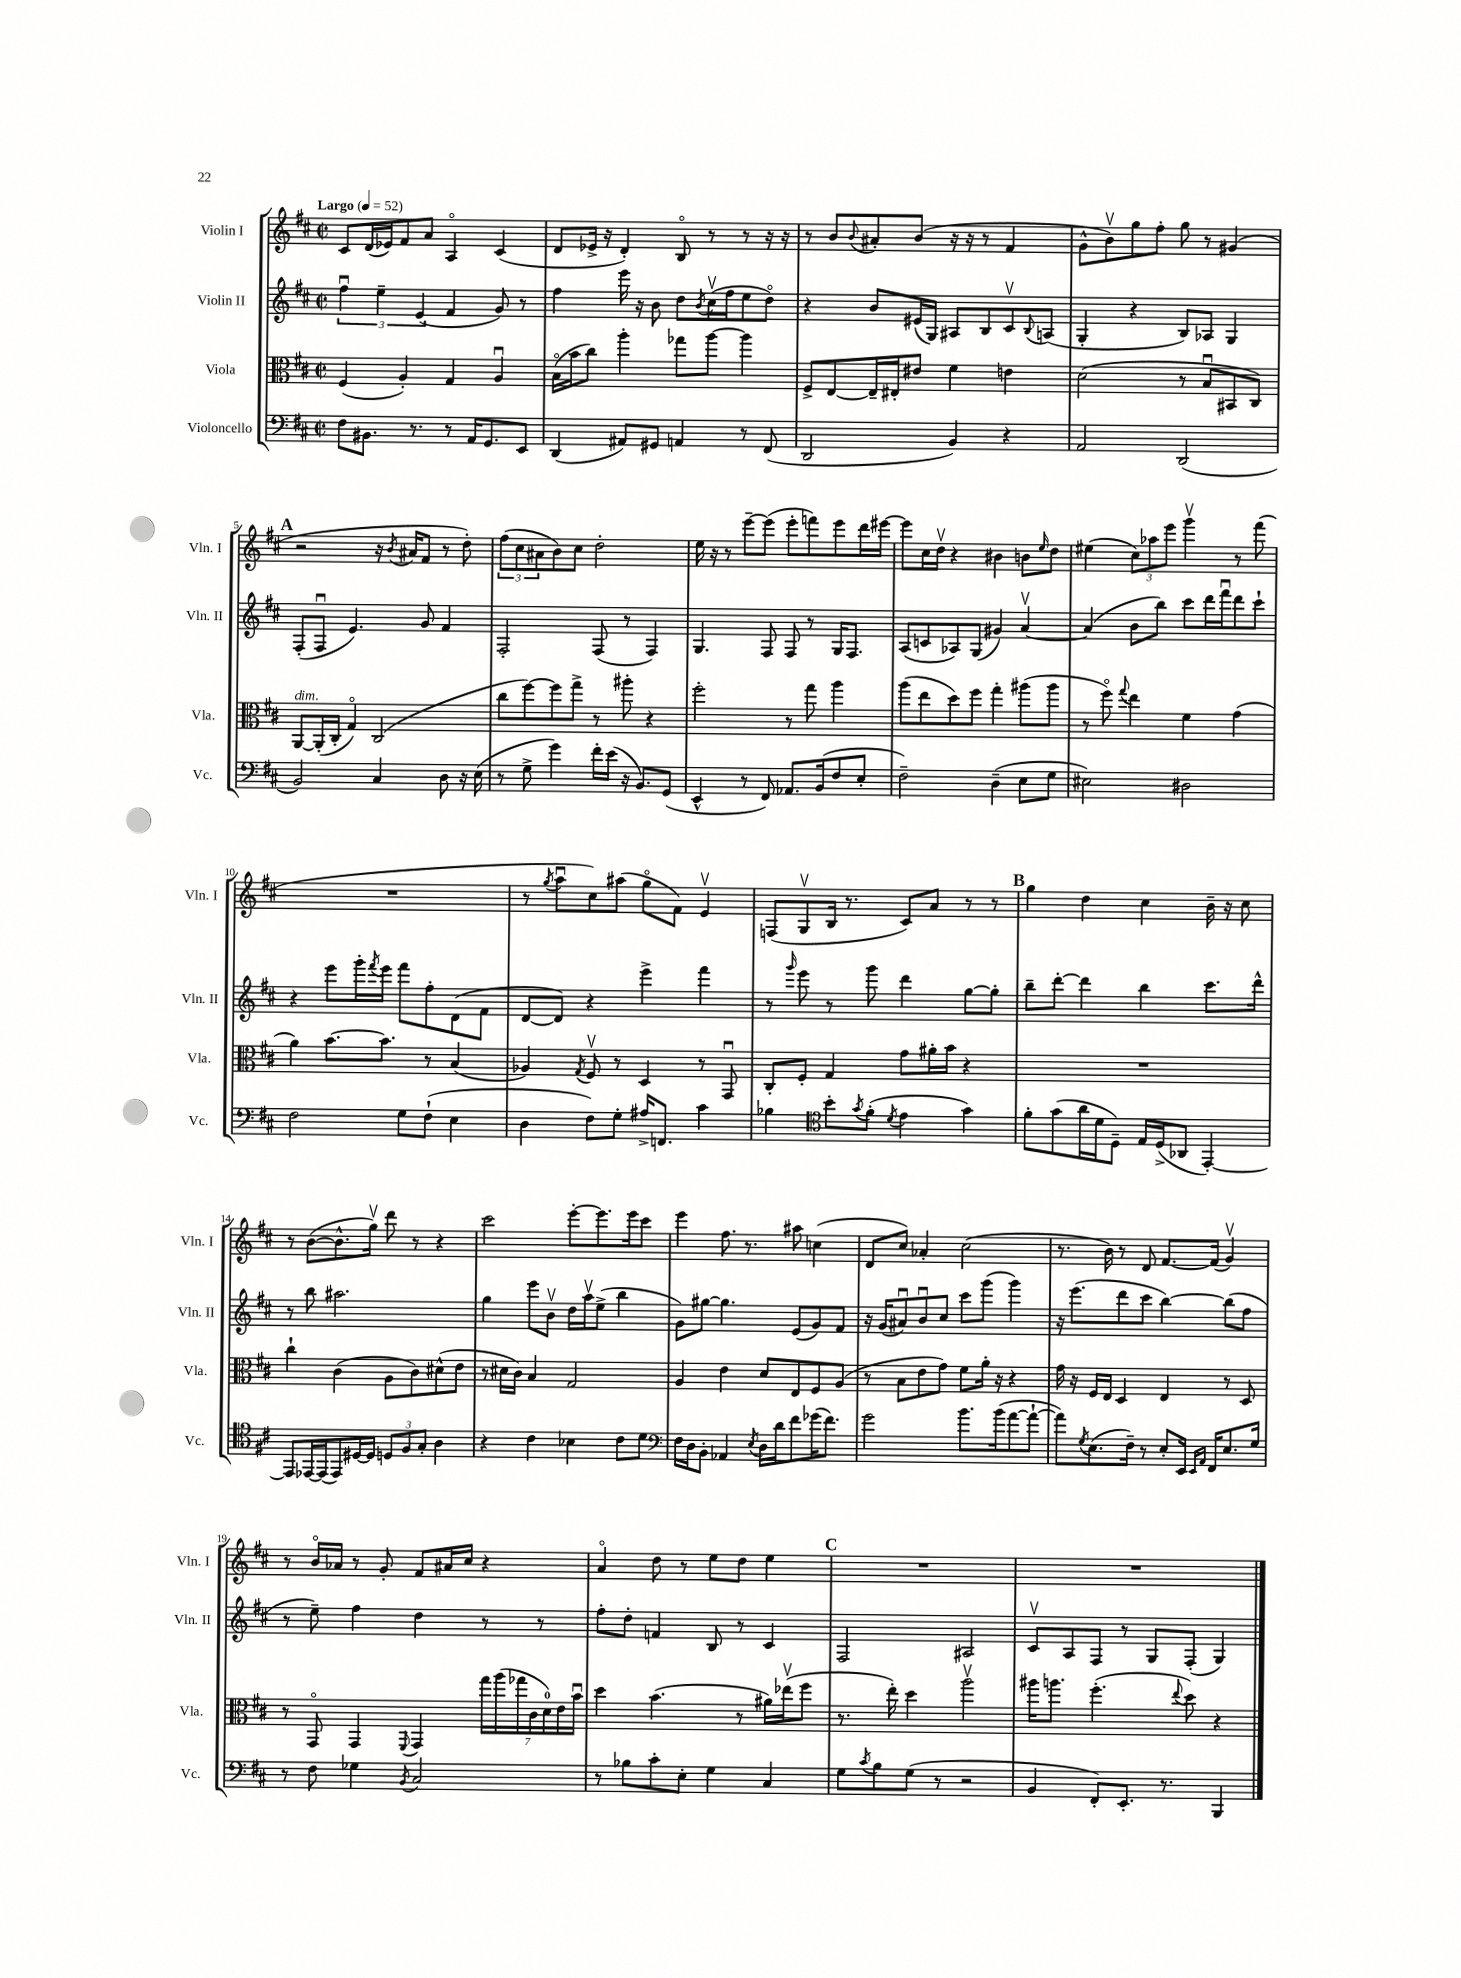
<<
\new StaffGroup <<
\new Staff = "s0" \with { instrumentName = "Violin I" shortInstrumentName = "Vln. I" } {
    \clef treble \key d \major \defaultTimeSignature \time 2/2 \tempo "Largo" 4 = 52
    cis'8 d'16( ees'16) fis'8 a'8 a4\flageolet cis'4( |
    d'8 ees'16-> r16 d'4-.) b8\flageolet r8 r8 r16 r16 |
    r8 b'8 \appoggiatura { b'8 } ais'8-. b'8( r16 r16 r8 fis'4 |
    g'8-^ b'8\upbow) g''8 fis''8-. g''8 r8 gis'4( |
    \mark \markup { \bold "A" } r2 r16 \acciaccatura { b'8 } ais'16 fis'8 r8 d''8-.) |
    \tuplet 3/2 { fis''8( cis''8 ais'8 } b'8) cis''8 d''2-. |
    e''16 r16 r8 e'''8~-- e'''8( e'''8-. f'''8) e'''8 d'''16 eis'''16~ |
    eis'''8 cis''16 d''16\upbow r4 bis'4 b'8 \grace { e''16 } d''8 |
    eis''4( \tuplet 3/2 { cis''8) aes''8 e'''8 } g'''4\upbow r8 fis'''8( |
    R1 |
    r8 \acciaccatura { g''8 } a''8\downbow cis''8) ais''8( g''8\flageolet fis'8) e'4\upbow |
    f8( g8\upbow b16 r8. cis'8) a'8 r8 r8 |
    \mark \markup { \bold "B" } g''4 d''4 cis''4 b'16-- r16 cis''8 |
    r8 b'8~( b'8.-^ g''16\upbow) d'''8 r8 r4 |
    cis'''2 e'''8~-. e'''8. e'''16 cis'''8 |
    e'''4 fis''8. r8. ais''8 c''4( |
    d'8 cis''8) aes'4-. cis''2( |
    r8. b'16) r8 d'8 fis'8.~ fis'16( g'4\upbow) |
    r8 b'16\flageolet aes'16 r8 g'8-. fis'8 ais'16 cis''16 r4 |
    a'4\flageolet d''8 r8 e''8 d''8 e''4 |
    \mark \markup { \bold "C" } R1 |
    R1 \bar "|." |
}
\new Staff = "s1" \with { instrumentName = "Violin II" shortInstrumentName = "Vln. II" } {
    \clef treble \key d \major \defaultTimeSignature \time 2/2
    \tuplet 3/2 { fis''4\downbow e''4-- e'4( } fis'4 g'8) r8 |
    fis''4 e'''16 r16 b'8 d''8 \acciaccatura { b'8 } cis''16\upbow( fis''16 e''8 d''8\flageolet) |
    r4 b'8 eis'16( g16) ais8 b8 cis'8\upbow \appoggiatura { b8 } a8( |
    g4-. r4 b8) aes8 g4 |
    \mark \markup { \bold "A" } fis8-.( fis8\downbow e'4.) g'8 fis'4 |
    fis2-. fis8( r8 fis4) |
    g4. fis8 fis8 r8 g16 fis8. |
    a8( c'8 aes8) g8( gis'4) a'4~\upbow |
    a'4( b'8 b''8) cis'''8 d'''16 fis'''16\downbow d'''8 cis'''8-! |
    r4 e'''8 g'''16-. \acciaccatura { fis'''8 } e'''16 fis'''8 fis''8-. d'8( fis'8 |
    d'8~ d'8) r4 e'''4-> fis'''4 |
    r8 \grace { g'''16 } e'''8 r8 g'''8 d'''4 g''8~ g''8-. |
    \mark \markup { \bold "B" } b''8-- d'''8~-. d'''4 b''4 cis'''8. d'''16-^ |
    r8 b''8 ais''2. |
    g''4 e'''8 b'8\upbow d''16 a''16\upbow e''8->( b''4 |
    g'8) gis''8~ gis''4. e'8( g'8) fis'8 |
    r16 g'16( ais'8\downbow) b'8\downbow cis''8 cis'''8 g'''8( g'''4) |
    r16 e'''8.( d'''8 cis'''8 b''4~) b''8( fis''8 |
    r8 e''8--) fis''4 d''4 r8 r8 |
    fis''8-. d''8-. f'4 b8 r8 cis'4 |
    \mark \markup { \bold "C" } fis2 ais2 |
    cis'8\upbow a8 fis8 r8 g8 fis8-.( g4) \bar "|." |
}
\new Staff = "s2" \with { instrumentName = "Viola" shortInstrumentName = "Vla." } {
    \clef alto \key d \major \defaultTimeSignature \time 2/2
    fis4( a4-.) g4 a4\downbow |
    b16\flageolet( b'16 cis''8) a''4-. ges''8 a''8~ a''4 |
    fis8-> e8~ e16-- eis16-. eis'8 fis'4 e'4 |
    d'2( r8 b8\downbow bis,8 cis8) |
    \mark \markup { \bold "A" } a,8~^\markup { \italic "dim." } a,16-.( cis16-. g4\flageolet) cis2( |
    cis''8 fis''8~) fis''8 g''8-> r8 ais''8-. r4 |
    fis''2-. r8 g''8 a''4 |
    a''8( e''8 d''8) fis''8 g''4-. ais''8( ais''8 |
    r8 fis''8\flageolet) \appoggiatura { g''8 } e''4 fis'4 g'4( |
    a'4) b'8.~ b'8. r8 b4( |
    aes4) \acciaccatura { g8 } fis8\upbow r8 d4 r8 g,8\downbow |
    cis8-. fis8-. g4 g'8 ais'16-. b'16 r4 |
    \mark \markup { \bold "B" } R1 |
    cis''4-! cis'4( a8 cis'8) dis'8-^( e'8 |
    r8 dis'16 cis'16) b4 g2 |
    a4 e'4 d'8 e8 fis8 a8( |
    r8 b8 e'8 g'8) fis'8 a'16-. r16 r4 |
    g'16 r16 fis16 e16 d4 e4 r8 d8 |
    r8 g,8\flageolet g,4 \appoggiatura { fis,8 } g,4 \tuplet 7/4 { g''16 a''16( ges''16 cis'16 d'16-0) e'16 b'16\downbow } |
    d''4 b'4.( r8 ais'16) ees''16\upbow( fis''8 |
    \mark \markup { \bold "C" } r8. e''16-.) d''4 a''2\upbow |
    ais''16 a''8. fis''4.-.( \appoggiatura { e''8 } d''8) r4 \bar "|." |
}
\new Staff = "s3" \with { instrumentName = "Violoncello" shortInstrumentName = "Vc." } {
    \clef bass \key d \major \defaultTimeSignature \time 2/2
    fis8 bis,8. r8. r8 a,16 g,8. e,8 |
    d,4( ais,8) gis,8 a,4 r8 fis,8( |
    d,2 b,4) r4 |
    a,2 d,2( |
    \mark \markup { \bold "A" } b,2) cis4 d8 r16 e16( |
    r8 g8-> g'4) fis'16-. e'16( r16 b,8.) g,8( |
    e,4-^ r8 fis,8) aes,8. b,16( fis8 e8-. |
    fis2--) d4--( e8 g8 |
    eis2) dis2 |
    fis2 g8 fis8-!( e4 |
    d4 fis8) g8-. ais16-> f,8. cis'4 |
    bes4 \clef tenor b'8-. \acciaccatura { g'8 } fis'8-.( \acciaccatura { d'8 } e'4 g'4) |
    \mark \markup { \bold "B" } fis'8-. g'8( a'16 d'16 d8--) e16 d16->( aes,8 e,4~-.) |
    e,8 ees,16~ ees,16( ees,8) dis16~ dis16 \tuplet 3/2 { d8 fis8 g8-. } a4 |
    r4 cis'4 bes4 cis'8 d'8 |
    \clef bass fis16 d16 b,8-. aes,4 \acciaccatura { e8 } d16 d'16 fis'8 ges'16( fis'8.) |
    g'2 b'8. b'16( a'8~ a'8~-! |
    a'8) \acciaccatura { g8 } e8.( fis16--) r8 e8-. e,16 \grace { e,16 a,16 } fis,16 e8. g16 |
    r8 fis8 ges4 \acciaccatura { b,8 } cis2 |
    r8 bes8 cis'8-. e8-. g4 cis4 |
    \mark \markup { \bold "C" } g8 \acciaccatura { cis'8 } b8 g8( r8 r2 |
    b,4 fis,8-.) e,8.-. r8. b,,4 \bar "|." |
}
>>
>>
